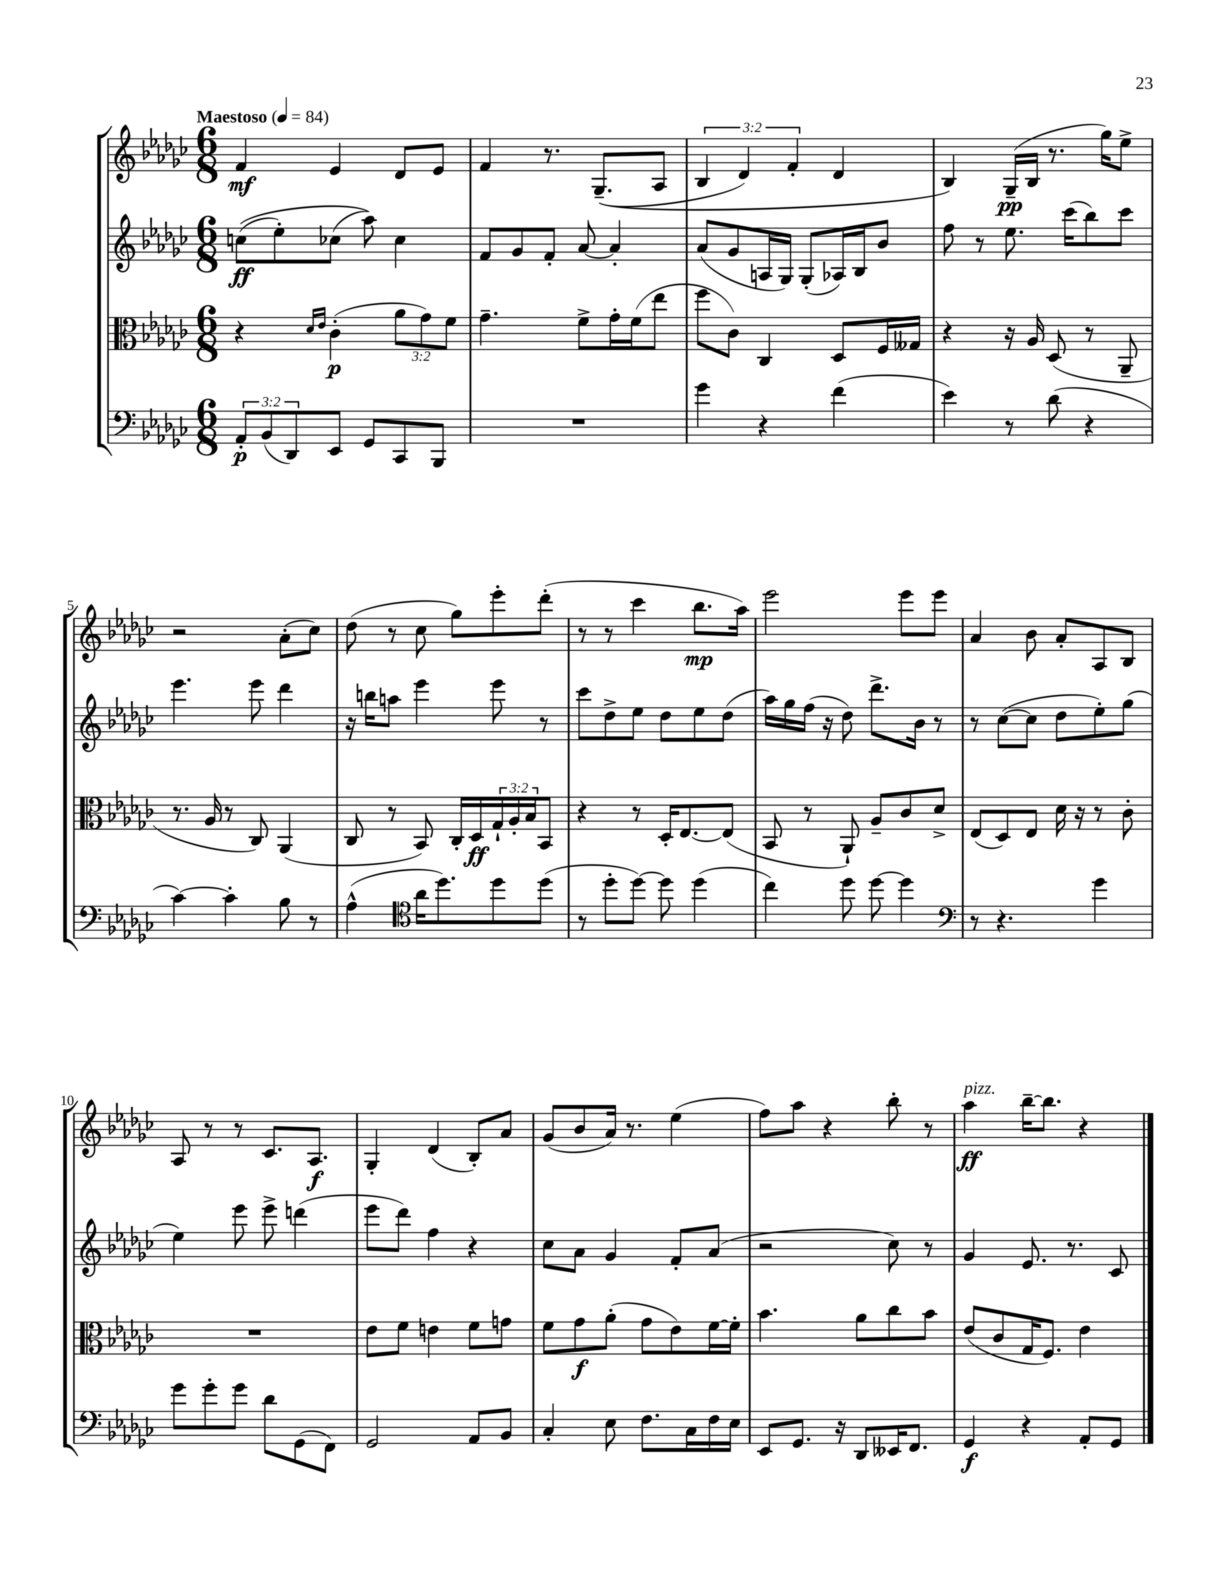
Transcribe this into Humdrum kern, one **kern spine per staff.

**kern	**dynam	**kern	**dynam	**kern	**dynam	**kern	**dynam
*part4	*part4	*part3	*part3	*part2	*part2	*part1	*part1
*staff4	*staff4	*staff3	*staff3	*staff2	*staff2	*staff1	*staff1
*clefF4	*	*clefC3	*	*clefG2	*	*clefG2	*
*k[b-e-a-d-g-c-]	*	*k[b-e-a-d-g-c-]	*	*k[b-e-a-d-g-c-]	*	*k[b-e-a-d-g-c-]	*
*M6/8	*	*M6/8	*	*M6/8	*	*M6/8	*
*MM84	*	*MM84	*	*MM84	*	*MM84	*
=1	=1	=1	=1	=1	=1	=1	=1
!	!	!	!	!	!	!LO:TX:a:B:t=Maestoso	!
12AA-'/L	p	4r	.	((8ccn\L	ff	4f/	mf
(12BB-/	.	.	.	.	.	.	.
.	.	.	.	8ee-'\)	.	.	.
12DD-/)	.	.	.	.	.	.	.
.	.	16qqd-/LL	.	.	.	.	.
.	.	16qqe-/JJ	.	.	.	.	.
8EE-/J	.	(4c-'\	p	(8cc-X\J	.	4e-/	.
8GG-/L	.	.	.	8aa-\))	.	.	.
8CC-/	.	12a-\L	.	4cc-\	.	8d-/L	.
.	.	12g-\)	.	.	.	.	.
8BBB-/J	.	.	.	.	.	8e-/J	.
.	.	12f\J	.	.	.	.	.
=2	=2	=2	=2	=2	=2	=2	=2
2.r	.	4.g-~\	.	8f/L	.	4f/	.
.	.	.	.	8g-/	.	.	.
.	.	.	.	8f'/J	.	8.r	.
.	.	8f^\L	.	[8a-/	.	.	.
.	.	.	.	.	.	((8.G-~/L	.
.	.	16g-'\L	.	4a-'/]	.	.	.
.	.	(16f\J	.	.	.	.	.
.	.	8ee-\J	.	.	.	8A-/J	.
=3	=3	=3	=3	=3	=3	=3	=3
4g-\	.	8ff\L	.	(8a-/L	.	6B-/	.
.	.	8c-\J)	.	8g-/	.	.	.
.	.	.	.	.	.	6d-/)	.
4r	.	4C-/	.	16An/L	.	.	.
.	.	.	.	16G-/JJ)	.	.	.
.	.	.	.	.	.	6f'/	.
.	.	.	.	(8G-'/L	.	.	.
(4f\	.	8D-/L	.	16A-X/L)	.	4d-/	.
.	.	.	.	16B-/J	.	.	.
.	.	16F/L	.	8b-/J	.	.	.
.	.	16G--X/JJ	.	.	.	.	.
=4	=4	=4	=4	=4	=4	=4	=4
4e-\)	.	4r	.	8ff\	.	4B-/)	.
.	.	.	.	8r	.	.	.
8r	.	16r	.	8.ee-\	.	(16G-~/LL	pp
.	.	16A-/	.	.	.	16B-/JJ	.
(8d-\	.	(8D-/	.	.	.	8.r	.
.	.	.	.	(16ccc-\KL	.	.	.
4r	.	8r	.	8bb-\)	.	.	.
.	.	.	.	.	.	16gg-\KL)	.
.	.	8AA-~/	.	8ccc-\J	.	8ee-^\J	.
!!LO:LB:g=z
=5	=5	=5	=5	=5	=5	=5	=5
[4c-\)	.	8.r	.	4.eee-\	.	2r	.
.	.	16A-/	.	.	.	.	.
4c-'\]	.	8r	.	.	.	.	.
.	.	8C-/)	.	8eee-\	.	.	.
8B-\	.	(4AA-/	.	4ddd-\	.	(8a-'\L	.
8r	.	.	.	.	.	8cc-\J)	.
=6	=6	=6	=6	=6	=6	=6	=6
(4A-^^\	.	8C-/	.	16r	.	(8dd-\	.
.	.	.	.	16bbn\KL	.	.	.
.	.	8r	.	8aan\J	.	8r	.
*clefC4	*	*	*	*	*	*	*
16a-\KL	.	8BB-/)	.	4eee-\	.	8cc-\	.
8.dd-\)	.	.	.	.	.	.	.
.	.	16C-'/LL	.	.	.	8gg-\L)	.
.	.	16D-/	ff	.	.	.	.
8dd-\	.	24G-`/	.	8eee-\	.	8eee-'\	.
.	.	24A-'/	.	.	.	.	.
.	.	24B-/J	.	.	.	.	.
(8dd-\J	.	8BB-/J	.	8r	.	(8ddd-'\J	.
=7	=7	=7	=7	=7	=7	=7	=7
8r	.	4r	.	8ccc-\L	.	8r	.
8dd-'\L	.	.	.	8dd-^\	.	8r	.
[8dd-\J)	.	8r	.	8ee-\J	.	4ccc-\	.
8dd-\]	.	16D-'/KL	.	8dd-\L	.	.	.
.	.	[8.E-/	.	.	.	.	.
(4dd-\	.	.	.	8ee-\	.	8.bb-\L	mp
.	.	(8E-/J]	.	(8dd-\J	.	.	.
.	.	.	.	.	.	16aa-\Jk)	.
=8	=8	=8	=8	=8	=8	=8	=8
4cc-\)	.	8BB-/	.	16aa-\LL)	.	2eee-\	.
.	.	.	.	16gg-\	.	.	.
.	.	8r	.	(16ff\JJ	.	.	.
.	.	.	.	16r	.	.	.
8dd-\	.	8AA-`/)	.	8dd-\)	.	.	.
[8dd-\	.	8A-~/L	.	8.ddd-^\L	.	.	.
4dd-\]	.	8c-/	.	.	.	8eee-\L	.
.	.	.	.	16b-\Jk	.	.	.
.	.	8d-^/J	.	8r	.	8eee-\J	.
=9	=9	=9	=9	=9	=9	=9	=9
*clefF4	*	*	*	*	*	*	*
8r	.	(8E-/L	.	8r	.	4a-/	.
4.r	.	8D-/)	.	([8cc-\L	.	.	.
.	.	8E-/J	.	8cc-\J]	.	8b-\	.
.	.	16d-\	.	8dd-\L	.	8a-'/L	.
.	.	16r	.	.	.	.	.
4g-\	.	8r	.	8ee-'\)	.	8A-/	.
.	.	8c-'\	.	(8gg-\J	.	8B-/J	.
!!LO:LB:g=z
=10	=10	=10	=10	=10	=10	=10	=10
8g-\L	.	2.r	.	4ee-\)	.	8A-/	.
8g-'\	.	.	.	.	.	8r	.
8g-\J	.	.	.	8eee-\	.	8r	.
8d-\L	.	.	.	8eee-^\	.	8.c-/L	.
(8GG-\	.	.	.	(4dddn\	.	.	.
.	.	.	.	.	.	8.A-/J	f
8FF\J)	.	.	.	.	.	.	.
=11	=11	=11	=11	=11	=11	=11	=11
2GG-/	.	8e-\L	.	8eee-\L	.	4G-'/	.
.	.	8f\J	.	8ddd-\J)	.	.	.
.	.	4en\	.	4ff\	.	(4d-/	.
8AA-/L	.	8f\L	.	4r	.	8B-'/L)	.
8BB-/J	.	8gn\J	.	.	.	8a-/J	.
=12	=12	=12	=12	=12	=12	=12	=12
4C-'/	.	8f\L	.	8cc-\L	.	(8g-/L	.
.	.	8g-\	f	8a-\J	.	8b-/	.
8E-\	.	(8a-'\J	.	4g-/	.	16a-/Jk)	.
.	.	.	.	.	.	8.r	.
8.F\L	.	8g-\L	.	.	.	.	.
.	.	8e-\)	.	8f'/L	.	(4ee-\	.
16C-\L	.	.	.	.	.	.	.
16F\	.	[16f\L	.	(8a-/J	.	.	.
16E-\JJ	.	16f'\JJ]	.	.	.	.	.
=13	=13	=13	=13	=13	=13	=13	=13
8EE-/L	.	4.b-\	.	2r	.	8ff\L)	.
8.GG-/J	.	.	.	.	.	8aa-\J	.
.	.	.	.	.	.	4r	.
16r	.	.	.	.	.	.	.
8DD-/L	.	8a-\L	.	.	.	.	.
16EE--X/K	.	8cc-\	.	8cc-\)	.	8bb-'\	.
8.FF/J	.	.	.	.	.	.	.
.	.	8b-\J	.	8r	.	8r	.
=14	=14	=14	=14	=14	=14	=14	=14
!	!	!	!	!	!	!LO:TX:a:i:t=pizz.	!
4GG-/	f	(8e-/L	.	4g-/	.	4aa-\	ff
.	.	8c-/	.	.	.	.	.
4r	.	16G-/K	.	8.e-/	.	[16bb-~\KL	.
.	.	8.F/J)	.	.	.	8.bb-\J]	.
.	.	.	.	8.r	.	.	.
8AA-'/L	.	4e-\	.	.	.	4r	.
8GG-/J	.	.	.	8c-/	.	.	.
==	==	==	==	==	==	==	==
*-	*-	*-	*-	*-	*-	*-	*-
